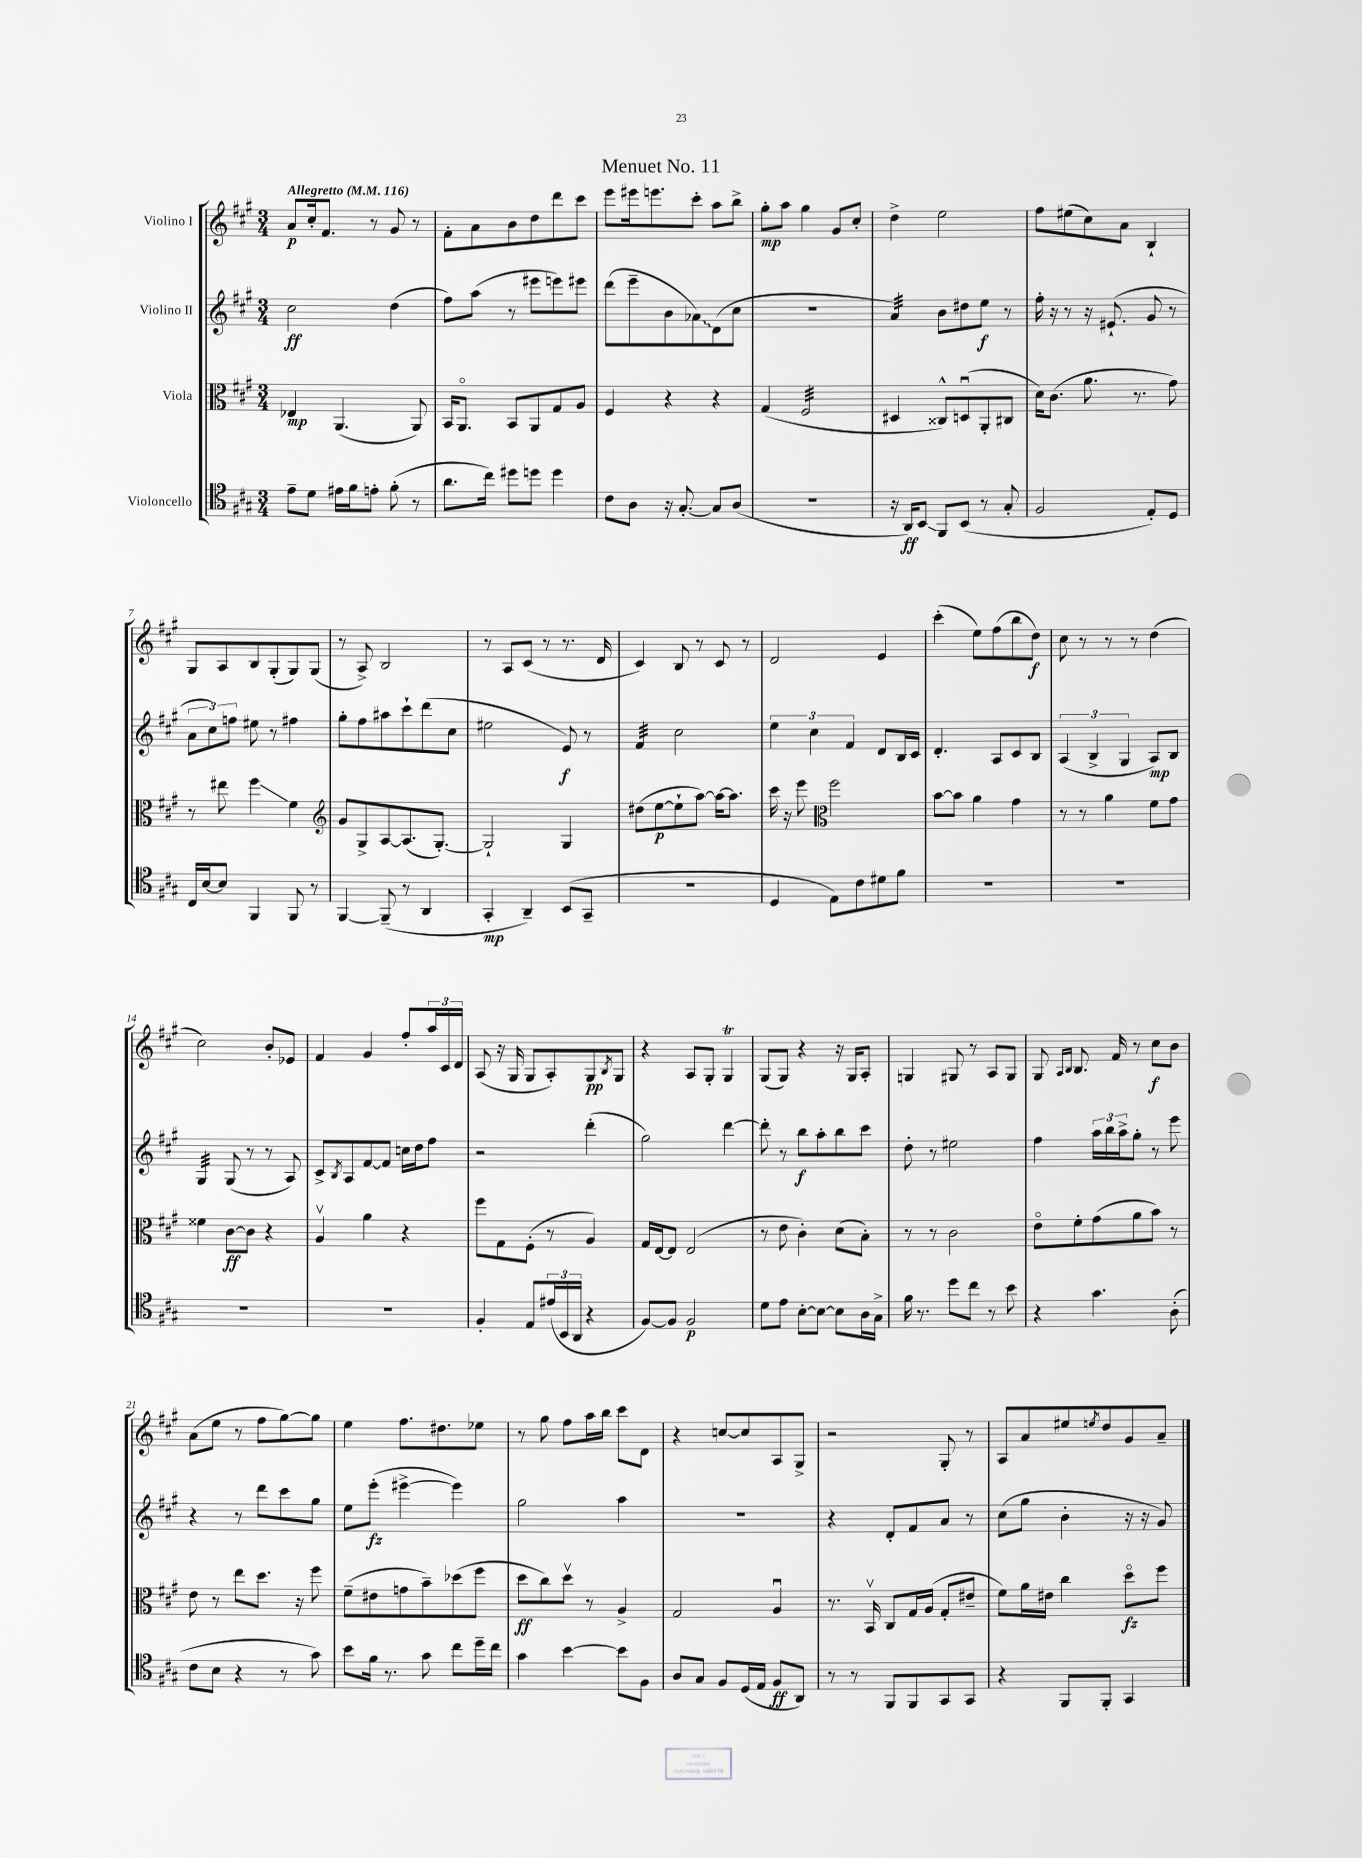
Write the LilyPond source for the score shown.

\header { title = "Menuet No. 11" }
<<
\new StaffGroup <<
\new Staff = "s0" \with { instrumentName = "Violino I" } {
    \clef treble \key a \major \numericTimeSignature \time 3/4 \tempo "Allegretto" 4 = 116
    a'8\p cis''16-. fis'8. r8 gis'8 r8 |
    fis'8-. a'8 b'8 d''8 d'''8 cis'''8 |
    e'''8 eis'''16 e'''8. cis'''8-. a''8 b''8-> |
    gis''8-.\mp a''8 gis''4 gis'8 cis''8-. |
    d''4-> e''2 |
    fis''8 eis''8( cis''8) a'8 b4-! |
    gis8 a8 b8 gis8-.( gis8) gis8( |
    r8 a8->) b2 |
    r8 a8 cis'8( r8 r8. d'16 |
    cis'4) b8 r8 cis'8 r8 |
    d'2 e'4 |
    cis'''4-.( e''8) fis''8( b''8 d''8\f) |
    cis''8 r8 r8 r8 d''4( |
    cis''2) b'8-. ees'8 |
    fis'4 gis'4 fis''8-. \tuplet 3/2 { a''16 cis'16 d'16 } |
    a8( r16 gis16 gis8 a8-.) gis8\pp \acciaccatura { b8 } gis8 |
    r4 a8 gis8-. gis4\trill |
    gis8( gis8) r4 r16 gis16 a8-. |
    g4 gis8 r8 a8 gis8 |
    gis8 \grace { a16 b16 } b8. fis'16 r8 cis''8\f b'8 |
    a'8( e''8 r8 fis''8 gis''8~) gis''8 |
    e''4 fis''8. dis''8. ees''8 |
    r8 gis''8 fis''8 a''16 b''16 cis'''8 d'8 |
    r4 c''8~ c''8 a8 gis8-> |
    r2 gis8-. r8 |
    a8 a'8 eis''8 \acciaccatura { e''8 } d''8 gis'8 a'8-- \bar "|." |
}
\new Staff = "s1" \with { instrumentName = "Violino II" } {
    \clef treble \key a \major \numericTimeSignature \time 3/4
    cis''2\ff d''4( |
    fis''8) a''8( r8 eis'''8 e'''8) eis'''8 |
    d'''8( e'''8-- b'8 \once \override Glissando.style = #'zigzag aes'8\glissando) d'8( cis''8 |
    R2. |
    a'4:32) b'8 dis''8 e''8\f r8 |
    fis''16-. r16 r8 r16 eis'8.-!( gis'8 r8 |
    \tuplet 3/2 { a'8 cis''8) f''8 } eis''8 r8 fis''4 |
    gis''8-. fis''8 ais''8 cis'''8-! d'''8( cis''8 |
    eis''2 e'8\f) r8 |
    fis'4:32 cis''2 |
    \tuplet 3/2 { e''4 cis''4 fis'4 } d'8 b16 cis'16 |
    d'4.-. a8 cis'8 b8 |
    \tuplet 3/2 { a4( b4-> gis4 } a8\mp) b8 |
    gis4:32 gis8( r8 r8 a8) |
    cis'8-> \acciaccatura { b8 } a8 fis'8~ fis'8 c''16 d''16 fis''8 |
    r2 d'''4-.( |
    gis''2) d'''4~ |
    d'''8-. r8 b''8\f a''8-. b''8 cis'''8 |
    d''8-. r8 eis''2 |
    fis''4 \tuplet 3/2 { a''16 b''16 a''16-> } gis''8-. r8 e'''8 |
    r4 r8 d'''8 cis'''8 gis''8 |
    e''8 e'''8-.\fz( eis'''4~-> eis'''4) |
    gis''2 a''4 |
    R2. |
    r4 d'8-. fis'8 a'8 r8 |
    cis''8( gis''8 b'4-. r16 r16 gis'8) \bar "|." |
}
\new Staff = "s2" \with { instrumentName = "Viola" } {
    \clef alto \key a \major \numericTimeSignature \time 3/4
    ees4\mp a,4.( a,8) |
    b,16 a,8.\flageolet b,8 a,8 gis8 a8 |
    fis4 r4 r4 |
    gis4( fis2:32 |
    dis4 cisis8-^) d8\downbow( a,8-. cis8 |
    d'16) cis'8.( a'8. r8. gis'8) |
    r8 eis''8 fis''4\glissando fis'4 |
    \clef treble gis'8 gis8-> a8~ a8.( gis8.~-.) |
    gis2-! gis4 |
    dis''8( e''8~\p e''8-! a''8~) a''16~ a''8. |
    cis'''16 r16 e'''8 \clef alto fis''2 |
    b'8~ b'8 a'4 gis'4 |
    r8 r8 a'4 fis'8 gis'8 |
    fisis'4 cis'8~\ff cis'8 r4 |
    a4\upbow a'4 r4 |
    fis''8 gis8 fis8-.( r8 a4) |
    gis16 e16~ e8 e2( |
    r8 e'8 cis'4-.) d'8( b8-.) |
    r8 r8 cis'2 |
    e'8\flageolet fis'8-. gis'8( a'8 b'8) r8 |
    e'8 r8 e''8 d''8. r16 fis''8 |
    fis'8--( eis'8 g'8 b'8--) des''8( fis''8 |
    d''8\ff cis''8) d''8\upbow r8 a4-> |
    gis2 a4\downbow |
    r8. b,16\upbow cis8 gis16 a16( gis8-. eis'8-- |
    fis'8) a'16 eis'16 cis''4 d''8\flageolet\fz fis''8 \bar "|." |
}
\new Staff = "s3" \with { instrumentName = "Violoncello" } {
    \clef tenor \key a \major \numericTimeSignature \time 3/4
    e'8-- d'8 eis'16 fis'16 e'8-. fis'8-.( r8 |
    a'8. cis''16) dis''8 d''8 d''4 |
    cis'8 a8 r16 gis8.~-. gis8 a8( |
    R2. |
    r16 a,16\ff) b,8\glissando fis,8 b,8( r8 gis8-. |
    fis2 e8-.) d8 |
    cis16 b16~ b8 fis,4 fis,8 r8 |
    fis,4~ fis,8--( r8 a,4 |
    gis,4-.\mp a,4--) b,8( gis,8-- |
    R2. |
    d4 e8) cis'8 dis'8 fis'8 |
    R2. |
    R2. |
    R2. |
    R2. |
    fis4-. e8 \tuplet 3/2 { eis'16( b,16 a,16 } r4 |
    fis8~) fis8 fis2\p |
    d'8 e'8 b8~-. b8~ b8 a16 gis16-> |
    fis'16 r8. d''8 cis''8 r8 b'8 |
    r4 gis'4. a8-.( |
    cis'8 b8 r4 r8 gis'8) |
    b'8 fis'16 r8. gis'8 cis''8 d''16-- cis''16 |
    gis'4 b'4~ b'8 fis8 |
    a8 gis8 fis8 d16( e16 fis8\ff a,8) |
    r8 r8 fis,8 fis,8 gis,8 gis,8 |
    r4 fis,8 fis,8-. gis,4 \bar "|." |
}
>>
>>
